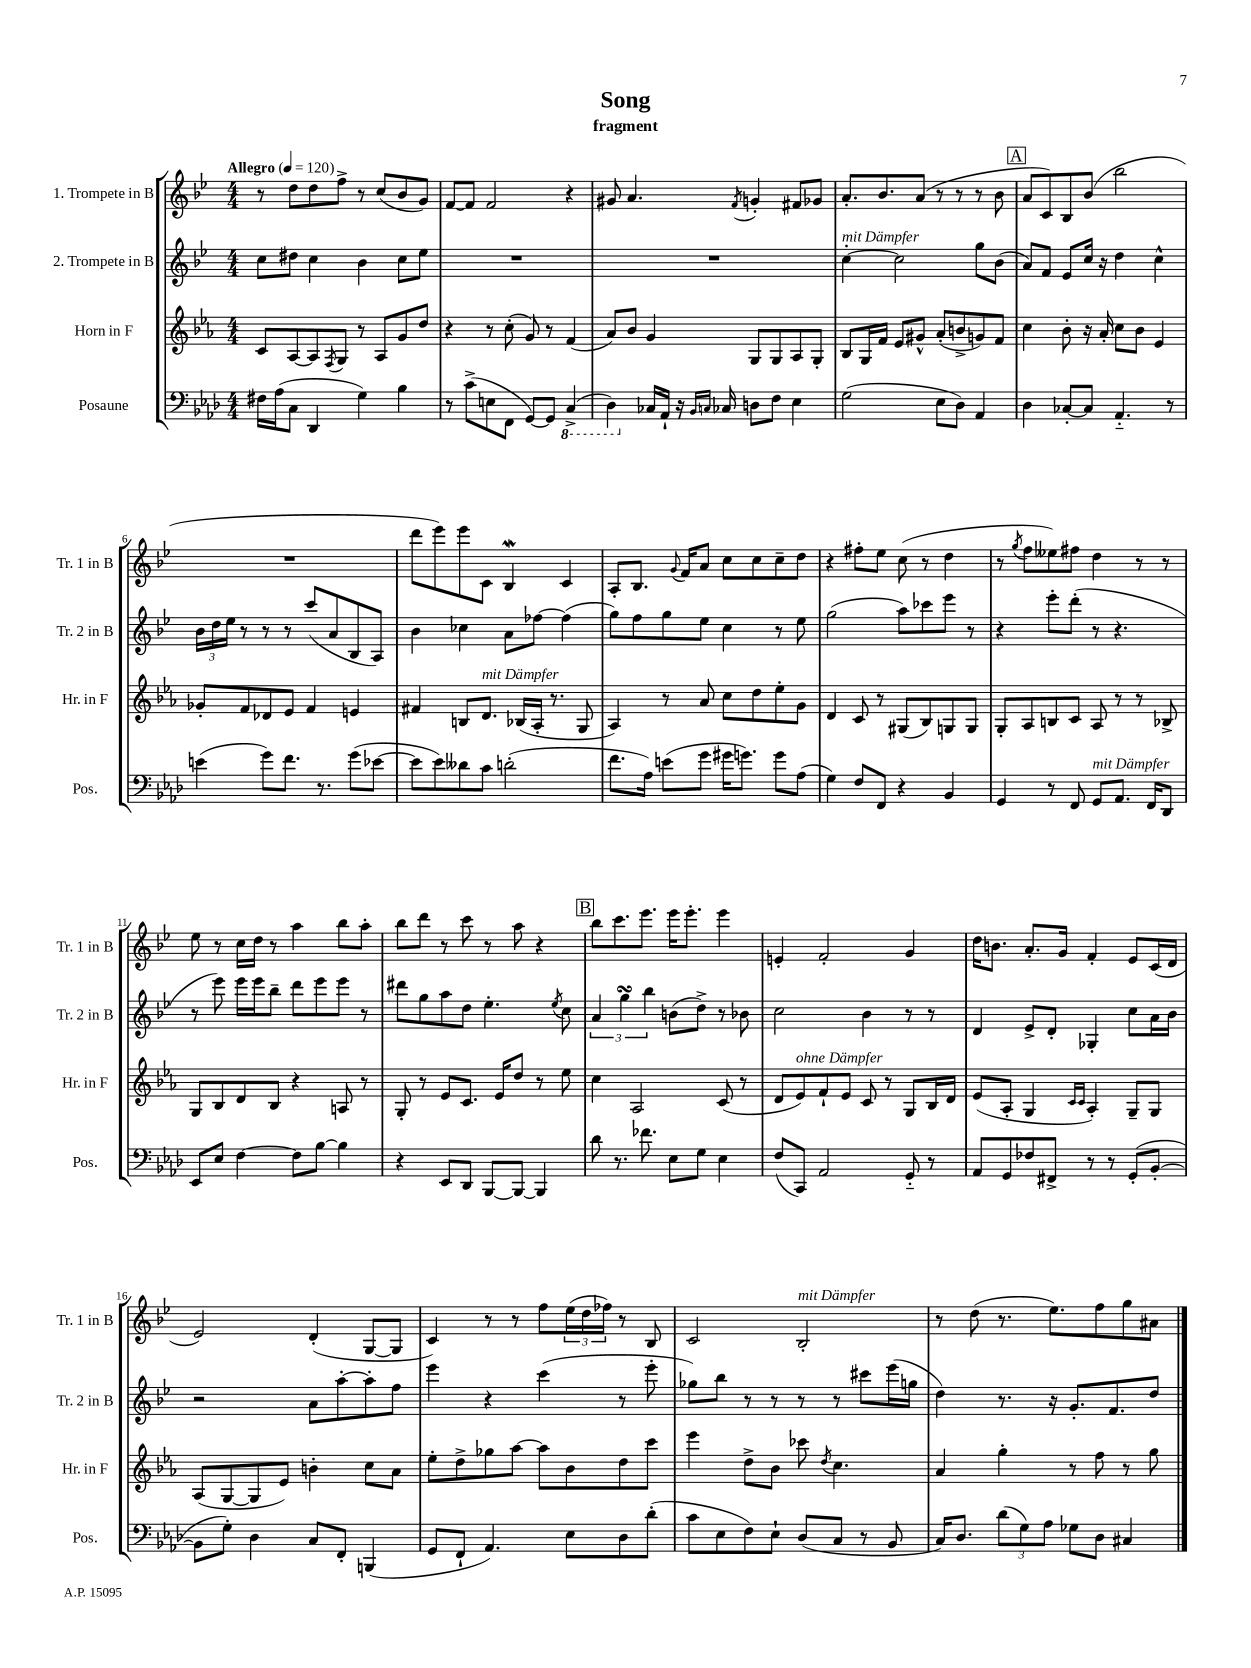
\header { title = "Song" subtitle = "fragment" }
<<
\new StaffGroup <<
\new Staff = "s0" \with { instrumentName = "1. Trompete in B" shortInstrumentName = "Tr. 1 in B" } {
    \clef treble \key bes \major \numericTimeSignature \time 4/4 \tempo "Allegro" 4 = 120
    r8 d''8 d''8 f''8-> r8 c''8( bes'8 g'8) |
    f'8~ f'8 f'2 r4 |
    gis'8 a'4. \acciaccatura { f'8 } g'4-. fis'8 ges'8 |
    a'8.-. bes'8. a'8( r8 r8 r8 bes'8 |
    \mark \markup { \box "A" } a'8 c'8) bes8 bes'8( bes''2 |
    R1 |
    d'''8 ees'''8) ees'''8 c'8 bes4\mordent c'4 |
    a8-. bes8. \appoggiatura { g'8 } f'16 a'8 c''8 c''8 c''8-- d''8 |
    r4 fis''8-. ees''8 c''8( r8 d''4 |
    r8 \acciaccatura { g''8 } f''8 eeses''8) fis''8 d''4 r8 r8 |
    ees''8 r8 c''16 d''16 r8 a''4 bes''8 a''8-. |
    bes''8 d'''8 r8 c'''8 r8 a''8 r4 |
    \mark \markup { \box "B" } bes''8 c'''8. ees'''8. ees'''16 ees'''8.-. ees'''4 |
    e'4-. f'2-. g'4 |
    d''16 b'8. a'8.-. g'16 f'4-. ees'8 c'16( d'16 |
    ees'2) d'4-.( g8~ g8 |
    c'4) r8 r8 f''8 \tuplet 3/2 { ees''16( d''16 fes''16) } r8 bes8 |
    c'2 bes2-.^\markup { \italic "mit Dämpfer" } |
    r8 d''8( r8. ees''8.) f''8 g''8 ais'8 \bar "|." |
}
\new Staff = "s1" \with { instrumentName = "2. Trompete in B" shortInstrumentName = "Tr. 2 in B" } {
    \clef treble \key bes \major \numericTimeSignature \time 4/4
    c''8 dis''8 c''4 bes'4 c''8 ees''8 |
    R1 |
    R1 |
    c''4~-.^\markup { \italic "mit Dämpfer" } c''2 g''8 bes'8( |
    \mark \markup { \box "A" } a'8) f'8 ees'8 c''16 r16 d''4 c''4-^ |
    \tuplet 3/2 { bes'16 d''16 ees''16 } r8 r8 r8 c'''8( a'8 bes8 a8) |
    bes'4 ces''4 a'8 fes''8~ fes''4( |
    g''8) f''8 g''8 ees''8 c''4 r8 ees''8 |
    g''2( a''8) ces'''8 ees'''8 r8 |
    r4 ees'''8-. d'''8-.( r8 r4. |
    r8 ees'''8) ees'''16 ees'''16 bes''8-- d'''8 ees'''8 ees'''8 r8 |
    dis'''8 g''8 a''8 d''8 ees''4.-. \acciaccatura { ees''8 } c''8 |
    \mark \markup { \box "B" } \tuplet 3/2 { a'4 g''4\turn bes''4 } b'8( d''8->) r8 bes'8 |
    c''2 bes'4 r8 r8 |
    d'4 ees'8-> d'8-. ges4-. c''8 a'16 bes'16 |
    r2 a'8 a''8~-. a''8-. f''8 |
    ees'''4 r4 c'''4( r8 ees'''8-. |
    ges''8) bes''8 r8 r8 r8 r8 cis'''8 ees'''16( g''16 |
    d''4) r8. r16 g'8.-. f'8. d''8 \bar "|." |
}
\new Staff = "s2" \with { instrumentName = "Horn in F" shortInstrumentName = "Hr. in F" } {
    \clef treble \key ees \major \numericTimeSignature \time 4/4
    c'8 aes8~ aes8 \acciaccatura { f8 } g8 r8 aes8 g'8 d''8 |
    r4 r8 c''8-.( g'8) r8 f'4( |
    aes'8) bes'8 g'4 g8 g8 aes8 g8-. |
    bes8 g16 f'16 ees'8 gis'8-^ aes'8-.( b'8-> g'8) f'8 |
    \mark \markup { \box "A" } c''4 bes'8-. r16 aes'16-. c''8 bes'8 ees'4 |
    ges'8-. f'8 des'8 ees'8 f'4 e'4 |
    fis'4 b8 d'8.^\markup { \italic "mit Dämpfer" } bes16( aes16-. r8. g8 |
    aes4) r8 aes'8 c''8 d''8 ees''8-. g'8 |
    d'4 c'8 r8 gis8( bes8) g8 g8 |
    g8-. aes8 b8 c'8 aes8 r8 r8 bes8-> |
    g8 bes8 d'8 bes8 r4 a8 r8 |
    g8-. r8 ees'8 c'8. ees'16 d''8 r8 ees''8 |
    \mark \markup { \box "B" } c''4 aes2 c'8( r8 |
    d'8 ees'8^\markup { \italic "ohne Dämpfer" }) f'8-! ees'8 c'8 r8 g8 bes16 d'16 |
    ees'8( aes8-. g4 \grace { c'16 c'16 } aes4-.) g8-- g8 |
    aes8( g8~ g8 ees'8) b'4-. c''8 aes'8 |
    ees''8-. d''8-> ges''8 aes''8~ aes''8 bes'8 d''8 c'''8 |
    ees'''4 d''8-> bes'8 ces'''8 \acciaccatura { d''8 } c''4. |
    aes'4 g''4-. r8 f''8 r8 g''8 \bar "|." |
}
\new Staff = "s3" \with { instrumentName = "Posaune" shortInstrumentName = "Pos." } {
    \clef bass \key aes \major \numericTimeSignature \time 4/4
    fis16 aes16( c8 des,4 g4) bes4 |
    r8 c'8->( e8 f,8 g,8~) g,8 \ottava #-1 c,4->( |
    des,4) \ottava #0 ces16 aes,16-! r16 \grace { bes,16 c16 } ces16 d8 f8 ees4 |
    g2( ees8 des8) aes,4 |
    \mark \markup { \box "A" } des4 ces8~-. ces8 aes,4.-_ r8 |
    e'4( g'8) f'8. r8. g'8( ees'8~ |
    ees'8 ees'8) deses'8 c'8 d'2-.( |
    f'8. aes16) e'8( g'8 gis'16 g'8.) g'8 aes8( |
    g4) f8 f,8 r4 bes,4 |
    g,4 r8 f,8 g,8^\markup { \italic "mit Dämpfer" } aes,8. f,16 des,8 |
    ees,8 ees8 f4~ f8 bes8~ bes4 |
    r4 ees,8 des,8 bes,,8~ bes,,8~ bes,,4 |
    \mark \markup { \box "B" } des'8 r8. fes'8. ees8 g8 ees4 |
    f8( c,8) aes,2 g,8-_ r8 |
    aes,8 g,8 fes8 fis,8-> r8 r8 g,8-.( bes,8~-. |
    bes,8 g8-.) des4 c8 f,8-. b,,4( |
    g,8 f,8-! aes,4.) ees8 des8 des'8-.( |
    c'8 ees8 f8) ees8-! des8( c8 r8 bes,8 |
    c16) des8. \tuplet 3/2 { des'8( g8) aes8 } ges8 des8 cis4 \bar "|." |
}
>>
>>
